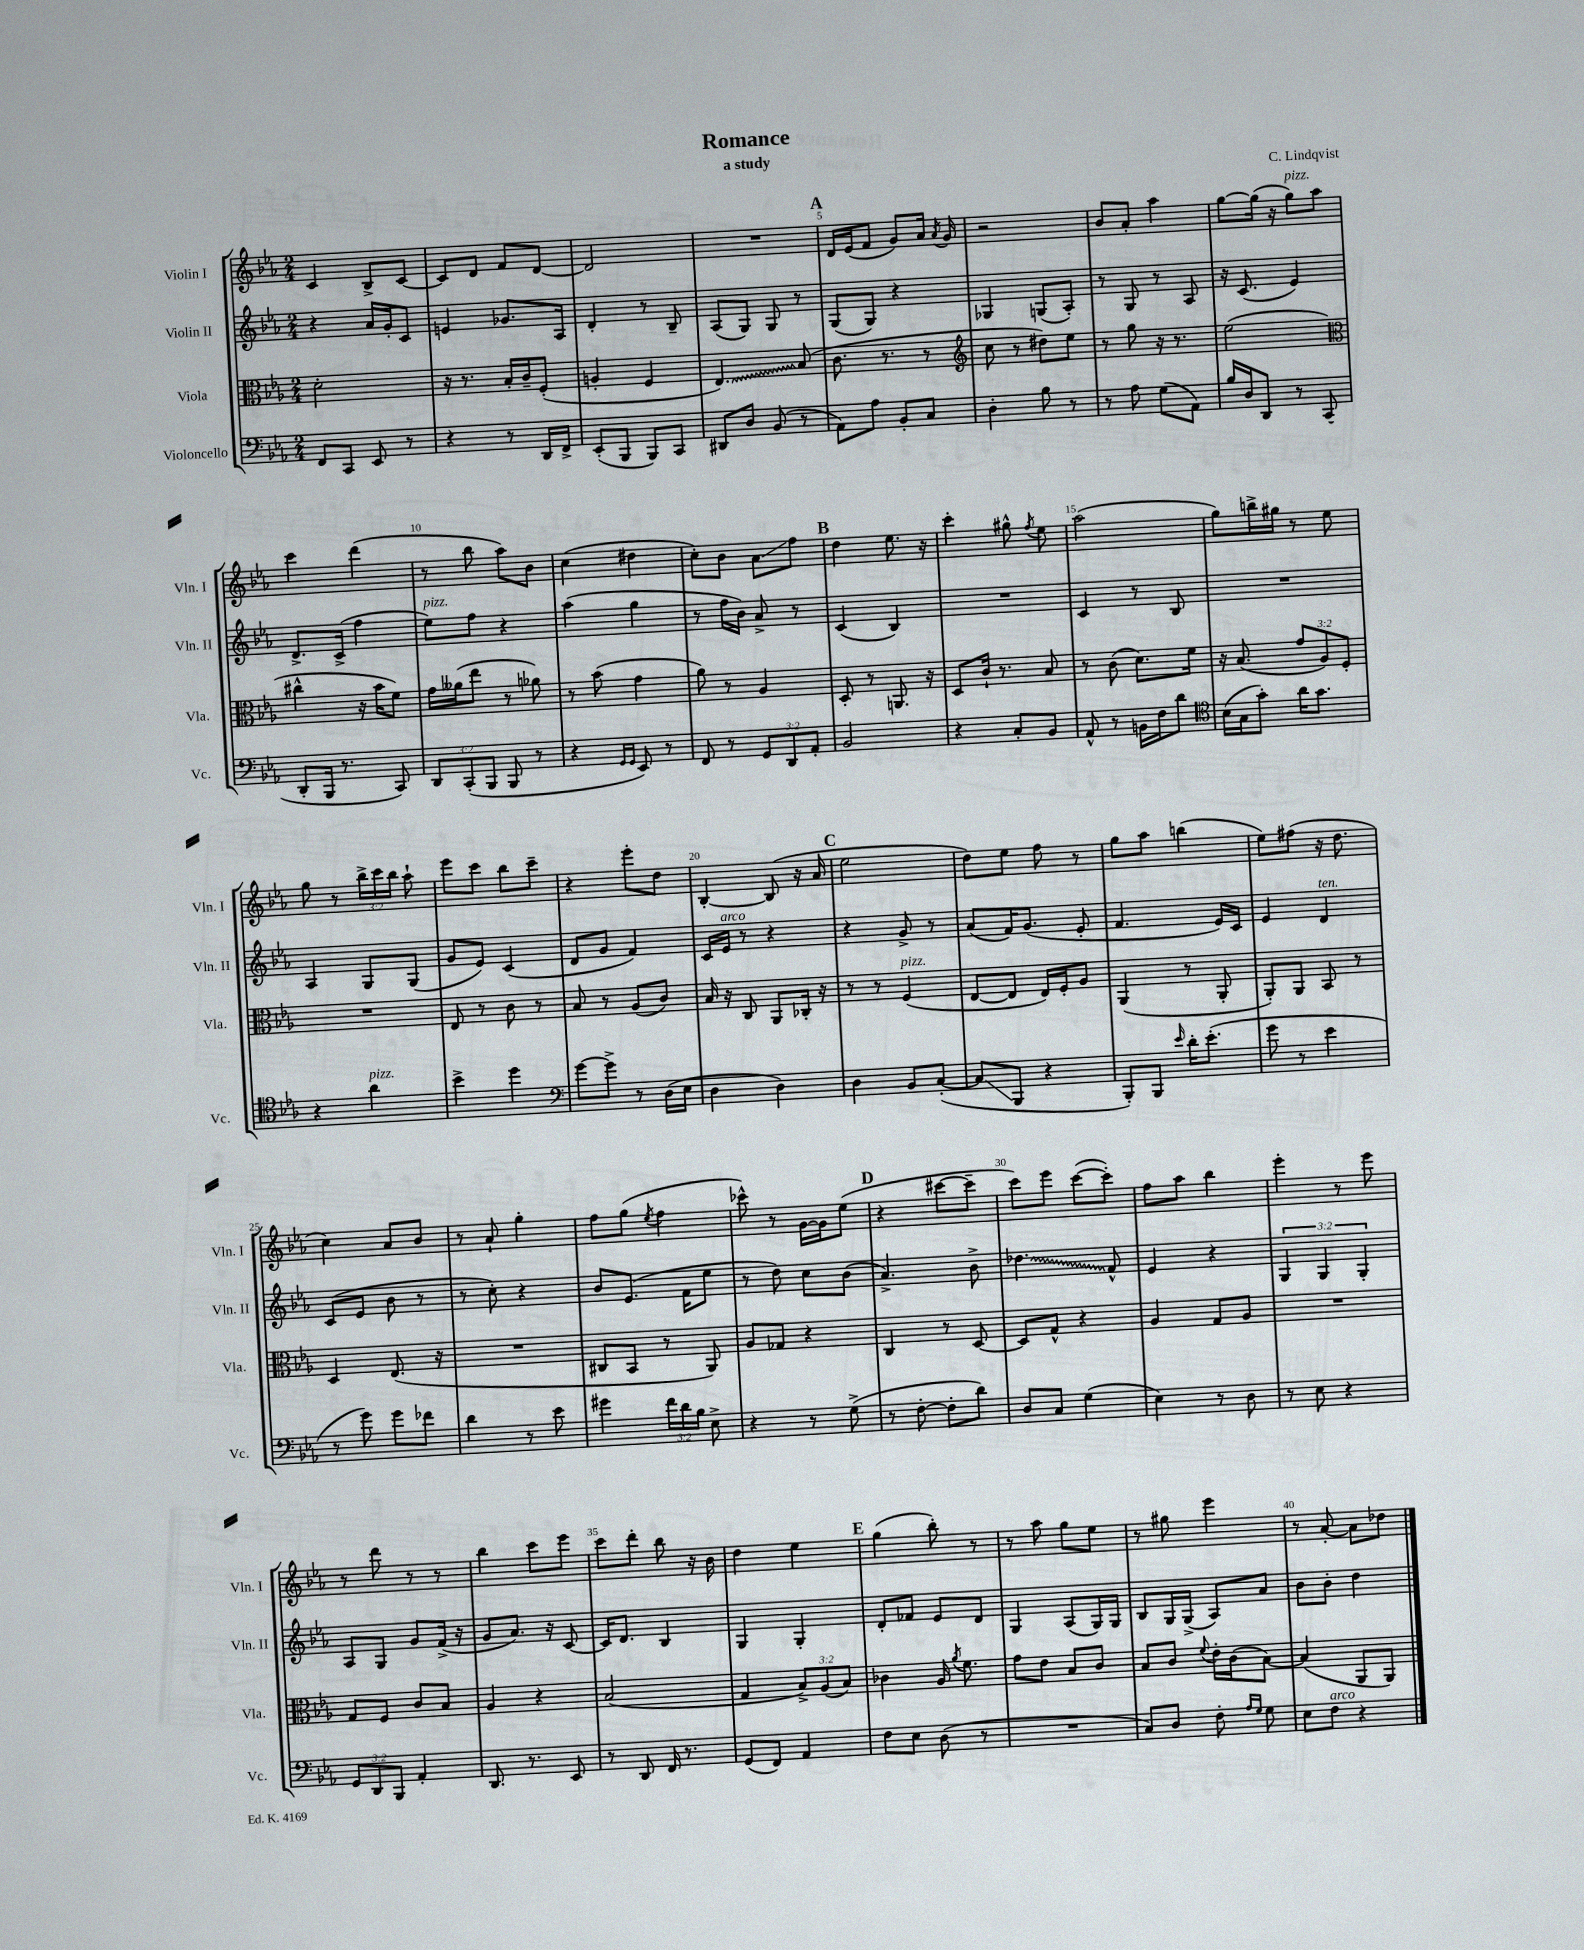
\header { title = "Romance" composer = "C. Lindqvist" subtitle = "a study" }
<<
\new StaffGroup <<
\new Staff = "s0" \with { instrumentName = "Violin I" shortInstrumentName = "Vln. I" } {
    \clef treble \key ees \major \numericTimeSignature \time 2/4 \override Staff.TupletNumber.text = #tuplet-number::calc-fraction-text
    \autoBeamOff c'4 bes8[-> c'8]~ |
    c'8[ d'8] f'8[ d'8]~ |
    d'2 |
    R2 |
    \mark \markup { \bold "A" } d'16[ ees'16( f'8] g'8[) aes'16] \acciaccatura { aes'8 } g'16 |
    r2 |
    bes'8[ aes'8]-. aes''4 |
    g''8[~ g''16]( r16 g''8[^\markup { \italic "pizz." }) aes''8] |
    c'''4 d'''4( |
    r8 bes''8 aes''8[) bes'8] |
    c''4( dis''4 |
    c''8[-.) bes'8] aes'8[\glissando f''8] |
    \mark \markup { \bold "B" } d''4 ees''8. r16 |
    c'''4-. gis''8-^ \acciaccatura { f''8 } ees''8 |
    aes''2( |
    g''8[) b''16-> gis''16] r8 ees''8 |
    g''8 r8 \tuplet 3/2 { bes''16[-> c'''16 bes''16] } aes''8-! |
    ees'''8[ c'''8] bes''8[ c'''8]-- |
    r4 ees'''8[-. d''8] |
    bes4~-. bes8( r16 aes'16 |
    \mark \markup { \bold "C" } ees''2 |
    d''8[) ees''8] f''8 r8 |
    g''8[ aes''8] b''4( |
    ees''8[) fis''8]( r16 d''8. |
    c''4) aes'8[ bes'8] |
    r8 aes'8-! g''4-. |
    f''8[ g''8]( \acciaccatura { ees''8 } f''4 |
    ces'''8-^) r8 g'16[~ g'16 ees''8]( |
    \mark \markup { \bold "D" } r4 cis'''8[~ cis'''8]-- |
    c'''8[) ees'''8] c'''8[~( c'''8]-.) |
    f''8[ aes''8] bes''4 |
    ees'''4-. r8 ees'''8 |
    r8 d'''8 r8 r8 |
    bes''4 c'''8[ ees'''8] |
    c'''8[ d'''8]-. bes''8 r16 bes'16 |
    d''4 ees''4 |
    \mark \markup { \bold "E" } g''4( bes''8-.) r8 |
    r8 aes''8 g''8[ ees''8] |
    r8 gis''8 ees'''4 |
    r8 aes'8~-. aes'8[ des''8] \bar "|." |
}
\new Staff = "s1" \with { instrumentName = "Violin II" shortInstrumentName = "Vln. II" } {
    \clef treble \key ees \major \numericTimeSignature \time 2/4 \override Staff.TupletNumber.text = #tuplet-number::calc-fraction-text
    \autoBeamOff r4 aes'16[ g'16-. c'8] |
    e'4 ges'8.[ aes16] |
    d'4-. r8 bes8-- |
    aes8[( g8]) g8 r8 |
    \mark \markup { \bold "A" } g8[( g8]) r4 |
    ges4 g8[( aes8]-.) |
    r8 g8 r8 aes8 |
    r16 c'8.( ees'4) |
    d'8.[-> c'16]->( f''4 |
    ees''8[^\markup { \italic "pizz." }) f''8] r4 |
    aes''4( g''4 |
    r8 f''16[ bes'16]) aes'8-> r8 |
    \mark \markup { \bold "B" } c'4( bes4) |
    R2 |
    c'4 r8 bes8 |
    R2 |
    aes4 g8[ g8]( |
    g'8[ ees'8]) c'4( |
    d'8[ g'8] f'4) |
    c'16[ ees'16]^\markup { \italic "arco" } r8 r4 |
    \mark \markup { \bold "C" } r4 g'8-> r8 |
    aes'8[( f'16) g'8.]( ees'8-. |
    f'4. ees'16[) c'16] |
    ees'4 d'4^\markup { \italic "ten." } |
    c'8[( ees'8] bes'8 r8 |
    r8 c''8-.) r4 |
    bes'8[ ees'8.]( f'16[ ees''8] |
    r8 d''8) c''8[ bes'8]( |
    \mark \markup { \bold "D" } aes'4.->) bes'8-> |
    \once \override Glissando.style = #'zigzag des''4.\glissando f'8-^ |
    ees'4 r4 |
    \tuplet 3/2 { g4 g4 g4-. } |
    aes8[ g8] g'8[ f'16]->( r16 |
    g'8[ aes'8.]) r16 c'8~ |
    c'16[ d'8.] bes4 |
    g4 g4-. |
    \mark \markup { \bold "E" } d'8[-. fes'8] ees'8[ d'8] |
    g4 aes8[( g16) g16] |
    bes8[ g16 g16]->( aes8[) aes'8] |
    bes'8[ bes'8]-. d''4 \bar "|." |
}
\new Staff = "s2" \with { instrumentName = "Viola" shortInstrumentName = "Vla." } {
    \clef alto \key ees \major \numericTimeSignature \time 2/4 \override Staff.TupletNumber.text = #tuplet-number::calc-fraction-text
    \autoBeamOff d'2-. |
    r16 r8. bes16[-. c'16-- f8]-.( |
    a4-. f4 |
    \once \override Glissando.style = #'zigzag ees4.\glissando) bes8( |
    \mark \markup { \bold "A" } c'8. r8. r8 |
    \clef treble c''8 r8 dis''8[) ees''8] |
    r8 g''8 r16 r8. |
    ees''2( |
    \clef alto cis''4-^ r16 bes'16[ f'8]) |
    g'16[ aeses'16( ees''8] r8 aes'8) |
    r8 bes'8( g'4 |
    aes'8) r8 aes4 |
    \mark \markup { \bold "B" } d8-. r8 a,8. r16 |
    d8[ c'16]-! r8. bes8 |
    r8 c'8( d'8.[) f'16] |
    r16 bes8.( \tuplet 3/2 { g'8[ aes8) f8]-. } |
    R2 |
    ees8 r8 c'8 r8 |
    bes8 r8 aes8[( c'8]) |
    bes16 r16 c8 aes,8[ ces16]-. r16 |
    \mark \markup { \bold "C" } r8 r8 f4^\markup { \italic "pizz." }( |
    ees8[~ ees8] ees16[) f16-. aes8] |
    aes,4( r8 aes,8-. |
    aes,8[-.) aes,8] bes,8 r8 |
    d4 ees8.( r16 |
    R2 |
    cis8[ bes,8] r8 aes,8) |
    aes8[ ges8] r4 |
    \mark \markup { \bold "D" } c4 r8 d8~ |
    d8[ g8]-^ r4 |
    aes4 g8[ aes8] |
    R2 |
    g8[ f8] c'8[ bes8] |
    aes4 r4 |
    bes2( |
    g4 \tuplet 3/2 { bes8[->) aes8( bes8]) } |
    \mark \markup { \bold "E" } ces'4 aes16 \acciaccatura { aes'8 } f'8. |
    g'8[ ees'8] bes8[ c'8] |
    bes8[ c'8] \appoggiatura { f'8 } ees'16[-. c'16( bes8]~) |
    bes4( aes,8[ aes,8]) \bar "|." |
}
\new Staff = "s3" \with { instrumentName = "Violoncello" shortInstrumentName = "Vc." } {
    \clef bass \key ees \major \numericTimeSignature \time 2/4 \override Staff.TupletNumber.text = #tuplet-number::calc-fraction-text
    \autoBeamOff f,8[ c,8] ees,8 r8 |
    r4 r8 d,16[ f,16]-> |
    ees,8[-.( bes,,8] bes,,8[) c,8] |
    dis,8[ d8] bes,8( r8 |
    \mark \markup { \bold "A" } aes,8[) aes8] bes,8[-. c8] |
    d4-. bes8 r8 |
    r8 aes8 g8[( aes,8]) |
    bes16[ d16 d,8] r8 c,8( |
    d,8[-. bes,,16] r8. c,8) |
    \tuplet 3/2 { d,8[ c,8-.( bes,,8] } bes,,8 r8 |
    r4 \grace { g,16[ g,16] } ees,8) r8 |
    f,8 r8 \tuplet 3/2 { g,8[ d,8 aes,8]-. } |
    \mark \markup { \bold "B" } bes,2 |
    r4 c8[-. bes,8] |
    aes,8-^ r8 b,16[ f16 d'8] |
    \clef tenor bes16[( g16 g'8]-.) aes'16[ g'8.] |
    r4 aes'4^\markup { \italic "pizz." } |
    bes'4-> d''4 |
    \clef bass g'8[~ g'8]-> r8 d16[( ees16] |
    d4 d4) |
    \mark \markup { \bold "C" } d4 bes,8[ c8]~-.( |
    c8[\glissando bes,,8] r4 |
    bes,,8[-.) bes,,8] \grace { ees'16 } d'16[-. ees'8.]-.( |
    g'8 r8 ees'4 |
    r8 g'8) g'8[ fes'8] |
    d'4 r8 ees'8 |
    gis'4 \tuplet 3/2 { f'16[ d'16 bes16] } ees8-> |
    r4 r8 g8->( |
    \mark \markup { \bold "D" } r8 f8~-. f8[-. d'8]) |
    d8[ c8] g4( |
    ees4) r8 d8 |
    r8 ees8 r4 |
    \tuplet 3/2 { g,8[ d,8 bes,,8] } aes,4-. |
    d,8. r8. ees,8 |
    r8 d,8 f,16 r8. |
    g,8[( f,8]) aes,4 |
    \mark \markup { \bold "E" } f8[ ees8] d8( r8 |
    R2 |
    c8[) d8] f8-. \grace { aes16[ g16] } g8 |
    ees8[ f8]^\markup { \italic "arco" } r4 \bar "|." |
}
>>
>>
\layout { \context { \Score \override BarNumber.break-visibility = ##(#f #t #t) barNumberVisibility = #(every-nth-bar-number-visible 5) } }
